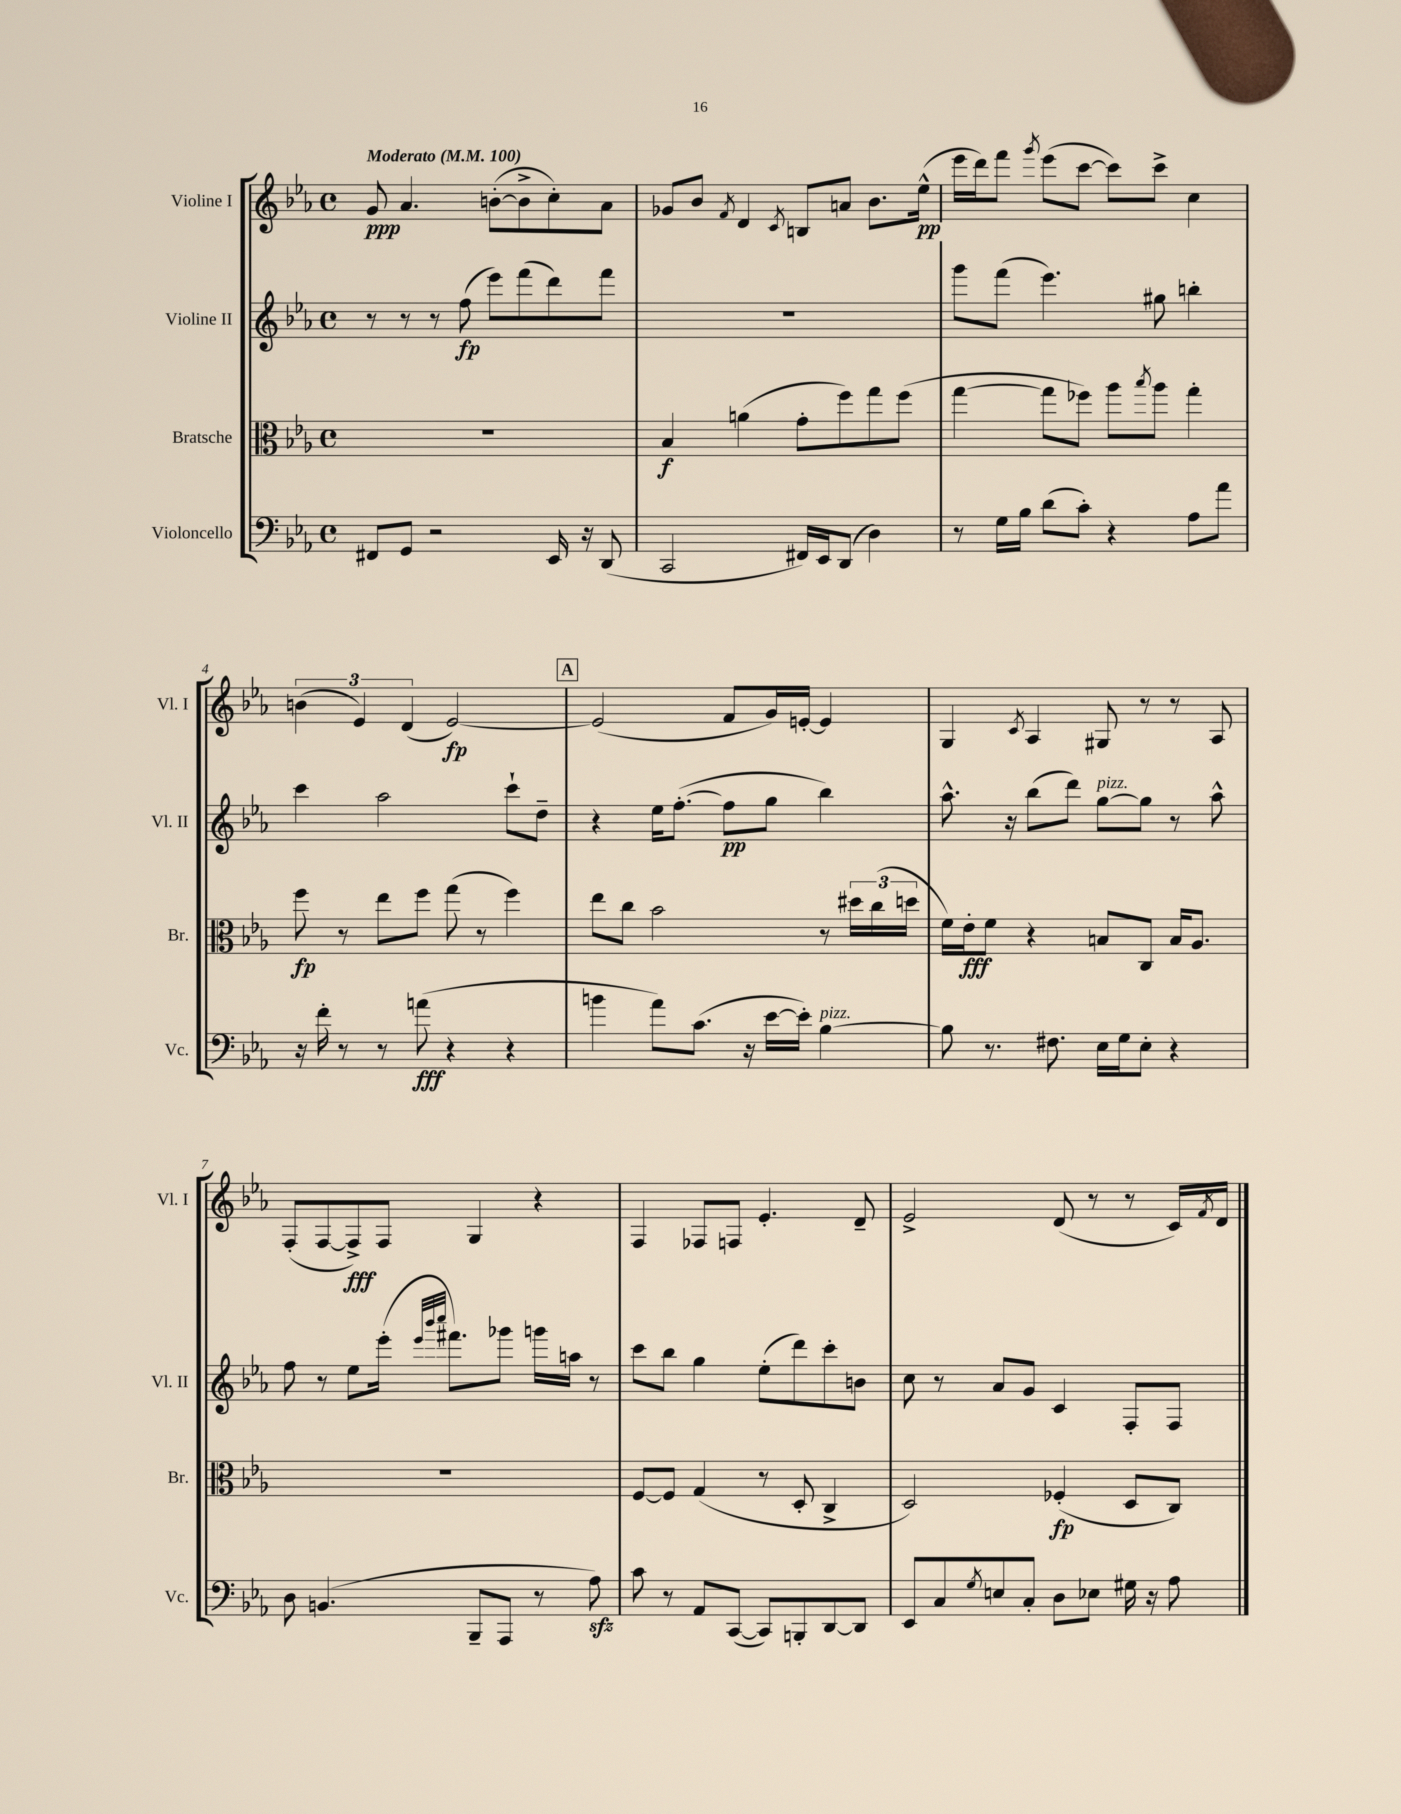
<<
\new StaffGroup <<
\new Staff = "s0" \with { instrumentName = "Violine I" shortInstrumentName = "Vl. I" } {
    \clef treble \key ees \major \defaultTimeSignature \time 4/4 \tempo "Moderato" 4 = 100
    g'8\ppp aes'4. b'8~-.( b'8-> c''8-.) aes'8 |
    ges'8 bes'8 \acciaccatura { f'8 } d'4 \acciaccatura { c'8 } b8 a'8 bes'8. ees''16-^\pp( |
    ees'''16 d'''16) f'''8 \acciaccatura { g'''8 } ees'''8( c'''8~ c'''8) c'''8-> c''4 |
    \tuplet 3/2 { b'4( ees'4) d'4( } ees'2~\fp) |
    \mark \markup { \box "A" } ees'2( f'8 g'16) e'16~-. e'4 |
    g4 \acciaccatura { c'8 } aes4 gis8 r8 r8 aes8 |
    f8-.( f8~ f8->\fff) f8 g4 r4 |
    f4 fes8 f8 ees'4.-. d'8-- |
    ees'2-> d'8( r8 r8 c'16) \acciaccatura { f'8 } d'16 \bar "|." |
}
\new Staff = "s1" \with { instrumentName = "Violine II" shortInstrumentName = "Vl. II" } {
    \clef treble \key ees \major \defaultTimeSignature \time 4/4
    r8 r8 r8 f''8\fp( ees'''8) f'''8( d'''8) f'''8 |
    R1 |
    g'''8 f'''8( ees'''4.) gis''8 b''4-. |
    c'''4 aes''2 c'''8-! d''8-- |
    \mark \markup { \box "A" } r4 ees''16 f''8.~-.( f''8\pp g''8 bes''4) |
    aes''8.-^ r16 bes''8( d'''8) g''8~^\markup { \italic "pizz." } g''8 r8 aes''8-^ |
    f''8 r8 ees''8 ees'''16-.( \grace { ees'''32 bes'''32 c''''32 } fis'''8.) ges'''8 g'''16 a''16 r8 |
    c'''8 bes''8 g''4 ees''8-.( d'''8) c'''8-. b'8 |
    c''8 r8 aes'8 g'8 c'4 f8-. f8 \bar "|." |
}
\new Staff = "s2" \with { instrumentName = "Bratsche" shortInstrumentName = "Br." } {
    \clef alto \key ees \major \defaultTimeSignature \time 4/4
    R1 |
    bes4\f a'4( g'8-. f''8) g''8 f''8( |
    g''4~ g''8 fes''8) aes''8 \acciaccatura { bes''8 } aes''8 g''4-. |
    f''8\fp r8 ees''8 f''8 g''8( r8 f''4) |
    \mark \markup { \box "A" } ees''8 c''8 bes'2 r8 \tuplet 3/2 { dis''16 c''16( d''16 } |
    f'16) ees'16-.\fff f'8 r4 b8 c8 b16 aes8. |
    R1 |
    f8~ f8 g4( r8 d8-. c4-> |
    d2) fes4-.\fp( d8 c8) \bar "|." |
}
\new Staff = "s3" \with { instrumentName = "Violoncello" shortInstrumentName = "Vc." } {
    \clef bass \key ees \major \defaultTimeSignature \time 4/4
    fis,8 g,8 r2 ees,16 r16 d,8( |
    c,2 fis,16) ees,16 d,8( d4) |
    r8 g16 bes16 d'8( c'8-.) r4 aes8 aes'8 |
    r16 f'16-. r8 r8 a'8\fff( r4 r4 |
    \mark \markup { \box "A" } b'4 aes'8) c'8.( r16 ees'16~ ees'16-.) bes4~^\markup { \italic "pizz." } |
    bes8 r8. fis8. ees16 g16 ees8-. r4 |
    d8 b,4.( bes,,8-- aes,,8 r8 aes8\sfz) |
    c'8 r8 aes,8 c,8~( c,8) b,,8-. d,8~ d,8 |
    ees,8 c8 \acciaccatura { g8 } e8 c8-. d8 ees8 gis16 r16 aes8 \bar "|." |
}
>>
>>
